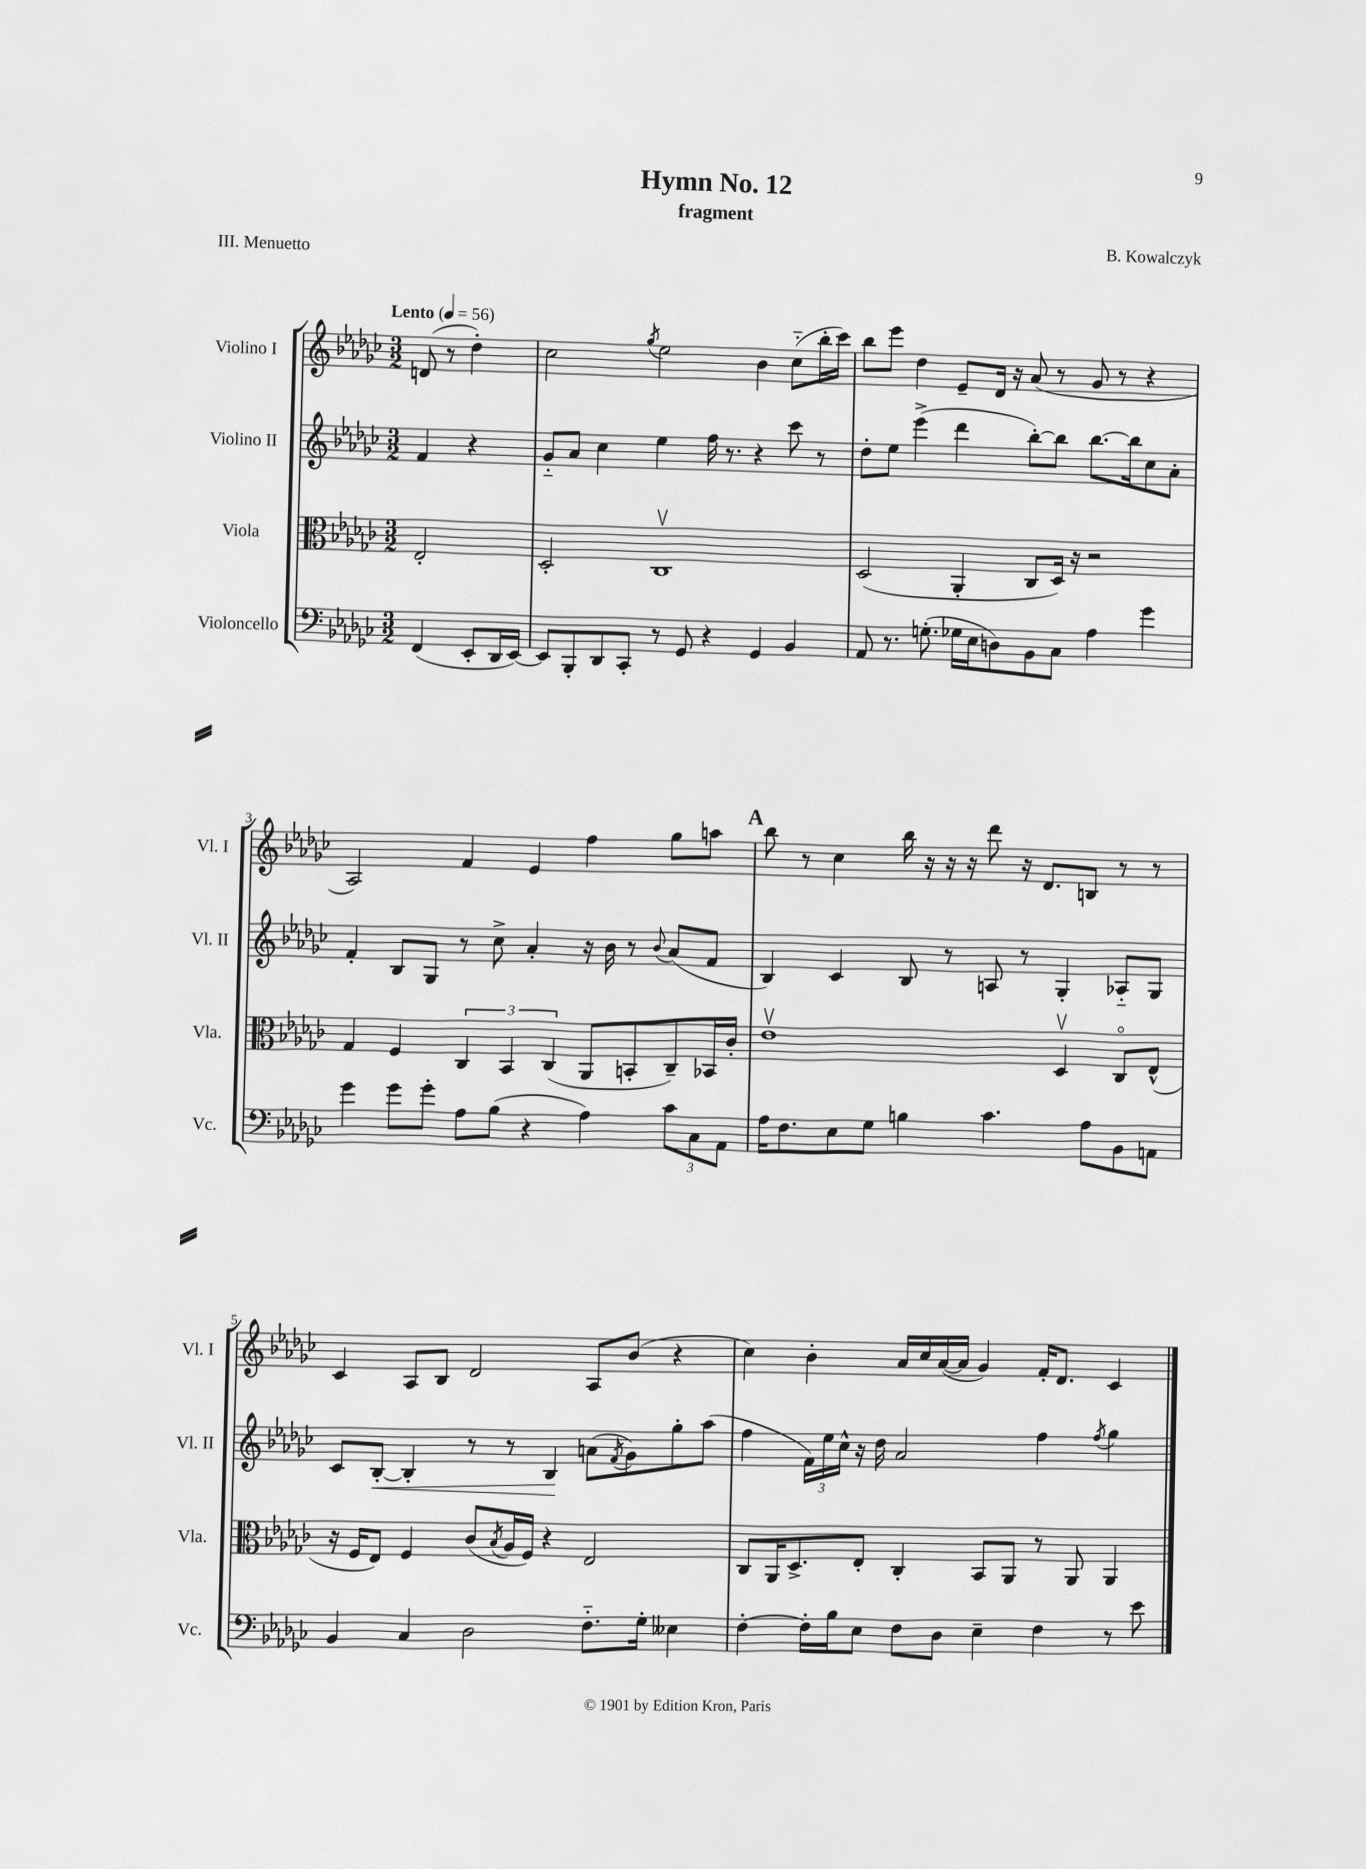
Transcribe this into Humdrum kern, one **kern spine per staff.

**kern	**kern	**kern	**kern
*staff4	*staff3	*staff2	*staff1
*clefF4	*clefC3	*clefG2	*clefG2
*k[b-e-a-d-g-c-]	*k[b-e-a-d-g-c-]	*k[b-e-a-d-g-c-]	*k[b-e-a-d-g-c-]
*M3/2	*M3/2	*M3/2	*M3/2
*MM56	*MM56	*MM56	*MM56
(4FF	2E-'	4f	(8d
.	.	.	8r
8EE-'	.	4r	4dd-')
16DD-	.	.	.
[16EE-)	.	.	.
=	=	=	=
8EE-]	2D-'	8g-'~	2cc-
8BBB-'	.	8a-	.
8DD-	.	4cc-	.
8CC-'	.	.	.
.	.	.	8qgg-
8r	1C-v	4ee-	2ee-
8GG-	.	.	.
4r	.	16ff	.
.	.	8.r	.
4GG-	.	4r	4b-
4BB-	.	8ccc-	(8cc-'~
.	.	8r	16bb-'
.	.	.	16ccc-)
=	=	=	=
8AA-	(2D-	8dd-'	8bb-
8.r	.	8ee-	8eee-
.	.	(4eee-^	4dd-
(8.G'	.	.	.
16G-	4AA-'	4ddd-	8e-~
16E-	.	.	.
8D)	.	.	16d-
.	.	.	16r
8BB-	8C-	[8bb-')	(8a-
8C-	16D-)	8bb-]	8r
.	16r	.	.
4A-	2r	[8.bb-	8g-
.	.	.	8r
.	.	16bb-]	.
4g-	.	8cc-	4r
.	.	8a-'	.
=	=	=	=
4g-	4G-	4f'	2A-)
8g-	4F	8B-	.
8g-'	.	8G-	.
8A-	6C-	8r	4f
(8B-	.	8cc-^	.
.	6BB-	.	.
4r	.	4a-'	4e-
.	(6C-	.	.
4A-)	8AA-	16r	4ff
.	.	16b-	.
.	8BB'	8r	.
.	.	8qqb-	.
12c-	8C-~)	(8a-	8gg-
12C-	.	.	.
.	16BB-	8f	8aa
12AA-	.	.	.
.	16c-'	.	.
=	=	=	=
16A-	1e-v	4B-)	8bb-
8.F	.	.	.
.	.	.	8r
8E-	.	4c-	4cc-
8G-	.	.	.
4B	.	8B-	16bb-
.	.	.	16r
.	.	8r	16r
.	.	.	16r
4.c-	.	8A	8ddd-
.	.	8r	16r
.	.	.	8.d-
.	4D-v	4G-'	.
8A-	.	.	8B
8BB-	8C-o	8A-'~	8r
8AA	(8E-^^	8G-	8r
=	=	=	=
4BB-	16r	8c-	4c-
.	16F	.	.
.	8E-)	[8B-'	.
4C-	4F	4B-']	8A-
.	.	.	8B-
2D-	(8c-	8r	2d-
.	8qB-	.	.
.	16A-	8r	.
.	16F)	.	.
.	4r	4B-	.
8.F'~	2E-	(8a	8A-
.	.	8qf	.
.	.	8g-)	(8b-
16G-'	.	.	.
4E--	.	8gg-'	4r
.	.	(8aa-	.
=	=	=	=
[4F'	8C-	4ff	4cc-)
.	16AA-	.	.
.	8.D-^	.	.
16F']	.	24f)	4b-'
.	.	24ee-	.
16B-	.	.	.
.	.	24cc-^^	.
8E-	8E-'	16r	.
.	.	16dd-	.
8F	4C-'	2a-	16a-
.	.	.	16cc-
8D-	.	.	([16a-
.	.	.	16a-]
4E-~	8BB-	.	4g-)
.	8AA-	.	.
4F	8r	4ff	16f'
.	.	.	8.d-
.	8AA-	.	.
.	.	8qff	.
8r	4AA-	4gg-	4c-
8e-	.	.	.
==	==	==	==
*-	*-	*-	*-
